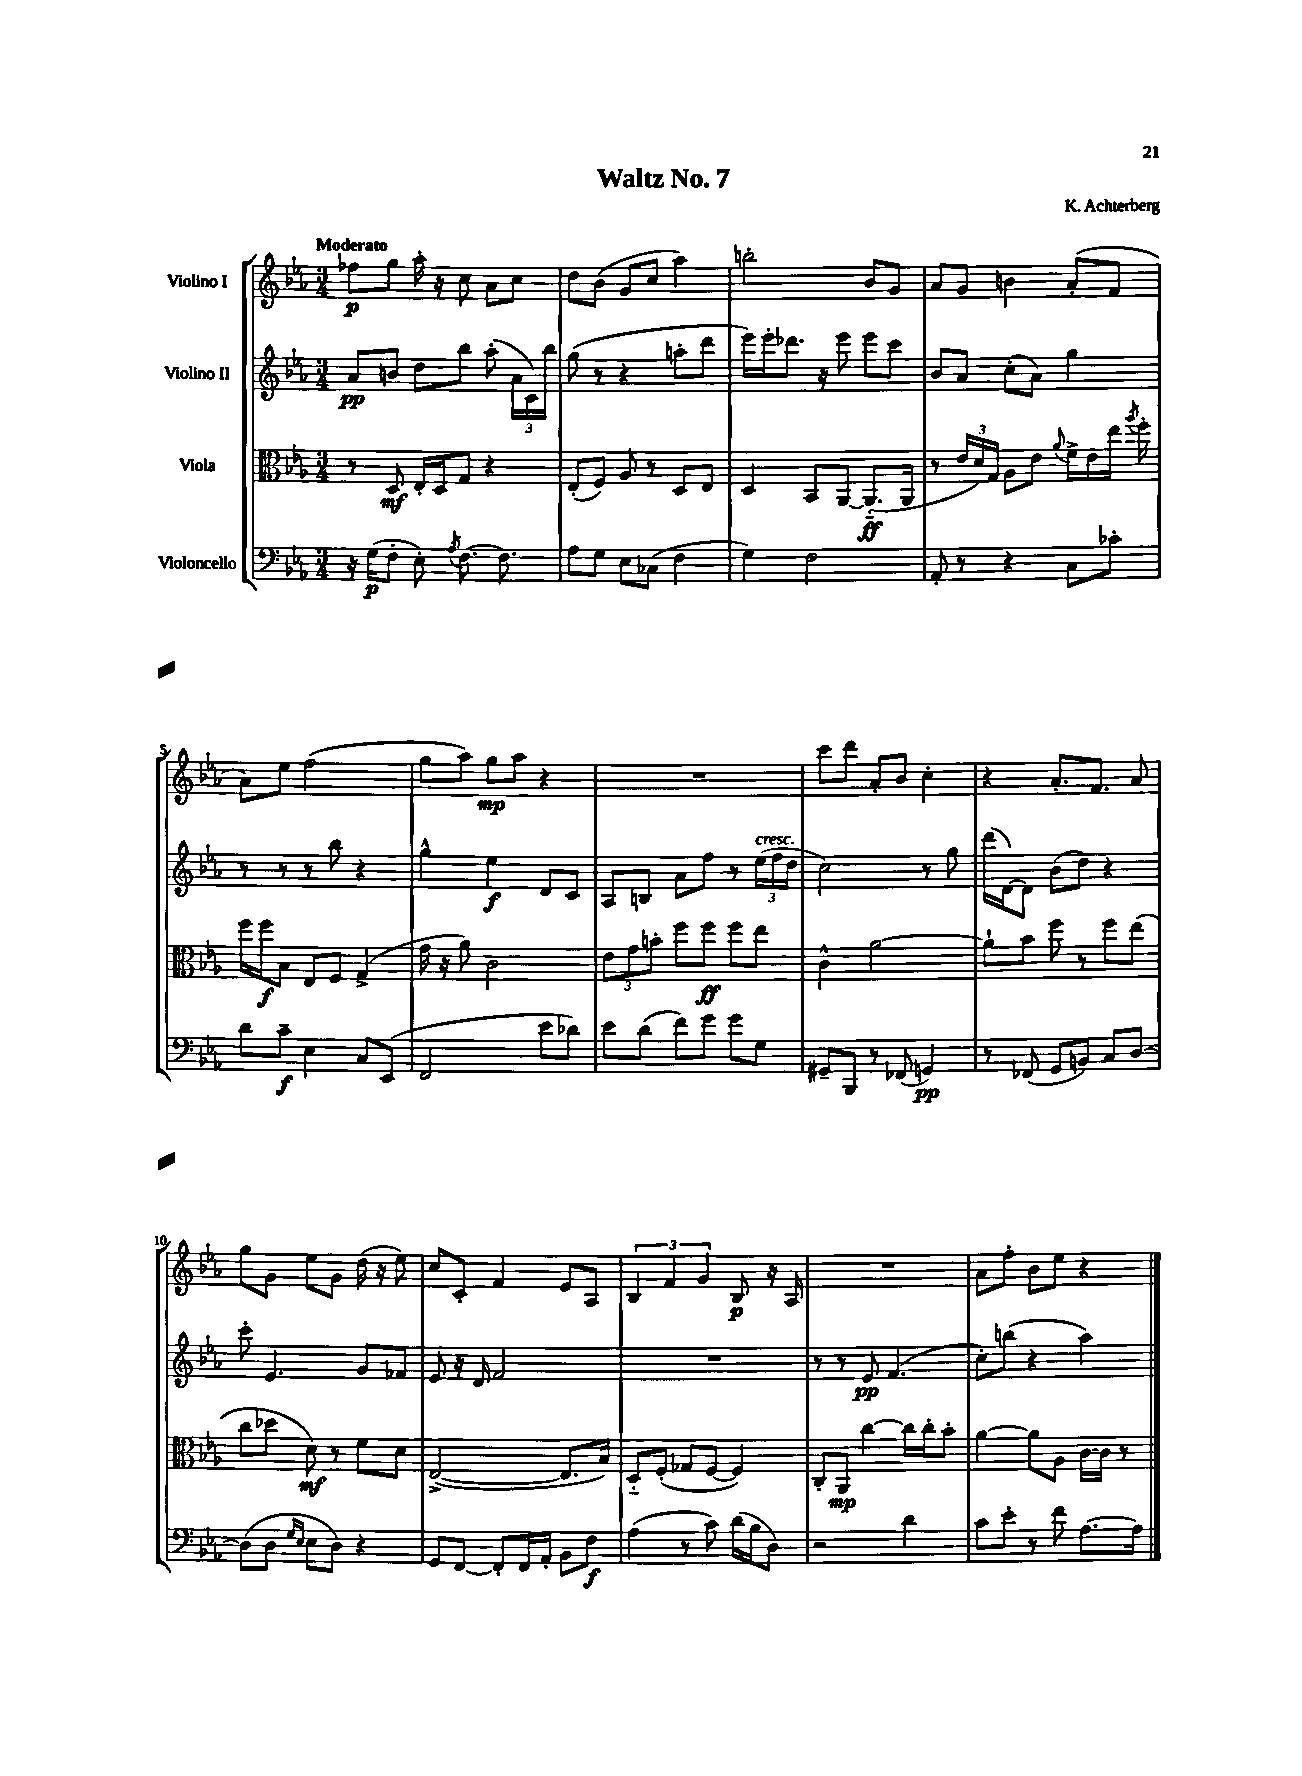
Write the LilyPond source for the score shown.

\header { title = "Waltz No. 7" composer = "K. Achterberg" }
<<
\new StaffGroup <<
\new Staff = "s0" \with { instrumentName = "Violino I" } {
    \clef treble \key ees \major \numericTimeSignature \time 3/4 \tempo "Moderato"
    \autoBeamOff fes''8[\p g''8] aes''16-. r16 c''8 aes'8[ c''8] |
    d''8[ bes'8]( g'8[ c''8] aes''4) |
    b''2-. bes'8[ g'8] |
    aes'8[ g'8] b'4 aes'8[-.( f'8] |
    aes'8[) ees''8] f''2( |
    g''8[ aes''8]) g''8[\mp aes''8] r4 |
    R2. |
    c'''8[ d'''8] aes'8[-. bes'8] c''4-. |
    r4 aes'8.[-. f'8.] aes'8 |
    g''8[ g'8] ees''8[ g'8] d''16( r16 ees''8) |
    c''8[ c'8]-. f'4 ees'8[ aes8] |
    \tuplet 3/2 { bes4 f'4 g'4 } bes8\p r16 aes16 |
    R2. |
    aes'8[ f''8]-. bes'8[ ees''8] r4 \bar "|." |
}
\new Staff = "s1" \with { instrumentName = "Violino II" } {
    \clef treble \key ees \major \numericTimeSignature \time 3/4
    \autoBeamOff aes'8[\pp b'8] d''8[ bes''8] aes''8-.( \tuplet 3/2 { aes'16[ c'16) bes''16] } |
    g''8( r8 r4 a''8[-. d'''8] |
    ees'''16[) ees'''16-. des'''8.] r16 ees'''8 ees'''8[ c'''8] |
    bes'8[ aes'8] c''8[-.( aes'8]) g''4 |
    r8 r8 r8 bes''8 r4 |
    g''4-^ ees''4\f d'8[ c'8] |
    aes8[ b8] aes'8[ f''8] r8 \tuplet 3/2 { ees''16[^\markup { \italic "cresc." }( f''16 d''16] } |
    c''2) r8 g''8 |
    d'''16[( d'16~) d'8] bes'8[( d''8]) r4 |
    c'''8-. ees'4. g'8[ fes'8] |
    ees'8 r16 d'16 f'2 |
    R2. |
    r8 r8 ees'8\pp f'4.( |
    c''8[-.) b''8]( r4 aes''4) \bar "|." |
}
\new Staff = "s2" \with { instrumentName = "Viola" } {
    \clef alto \key ees \major \numericTimeSignature \time 3/4
    \autoBeamOff r8 d8\mf ees16[-. d16 g8] r4 |
    ees8[-.( f8]) aes8 r8 d8[ ees8] |
    d4 bes,8[ aes,8]~ aes,8.[-_\ff( aes,16] |
    r8 \tuplet 3/2 { ees'16[ d'16) g16] } aes8[ ees'8] \appoggiatura { aes'8 } f'16[-> ees'16 ees''16] \acciaccatura { aes''8 } f''16-. |
    f''16[ f''16\f bes8] ees8[ f8] g4->( |
    g'16 r16 aes'8) c'2 |
    \tuplet 3/2 { ees'8[ g'8 b'8]-. } f''8[ f''8]\ff f''8[ ees''8] |
    c'4-^ aes'2~ |
    aes'8[-! bes'8] f''8 r8 f''8[ ees''8]( |
    c''8[ des''8] d'8\mf) r8 f'8[ d'8] |
    ees2~->( ees8.[ bes16]) |
    d8[-_ f8]-.( ges8[ f8]~ f4) |
    c8[-. aes,8]\mp c''4~ c''16[ c''16-. bes'8]-. |
    aes'4~ aes'8[ aes8] c'16[~ c'16] r8 \bar "|." |
}
\new Staff = "s3" \with { instrumentName = "Violoncello" } {
    \clef bass \key ees \major \numericTimeSignature \time 3/4
    \autoBeamOff r16 g16[\p( f8]-. ees8-.) \acciaccatura { aes8 } f8.~ f8. |
    aes8[ g8] ees8[ ces8]( f4 |
    g4) f2 |
    aes,8-. r8 r4 c8[ ces'8]-. |
    d'8[ c'8]--\f ees4 c8[ ees,8]( |
    f,2 ees'8[ des'8]) |
    ees'8[ d'8]( f'8[) g'8] g'8[ g8] |
    gis,8[-- bes,,8] r8 fes,8( g,4\pp) |
    r8 fes,8( g,8[ b,8]) c8[ d8]~ |
    d8[( d8] \grace { g16[ ees16] } ees8[ d8]) r4 |
    g,8[ f,8]~ f,8[-. f,16 aes,16]-. bes,8[ f8]\f |
    aes4( r8 c'8) d'16[( bes16 d8]) |
    r2 d'4 |
    c'8[ ees'8]-. r8 f'8 aes8.[~ aes16] \bar "|." |
}
>>
>>
